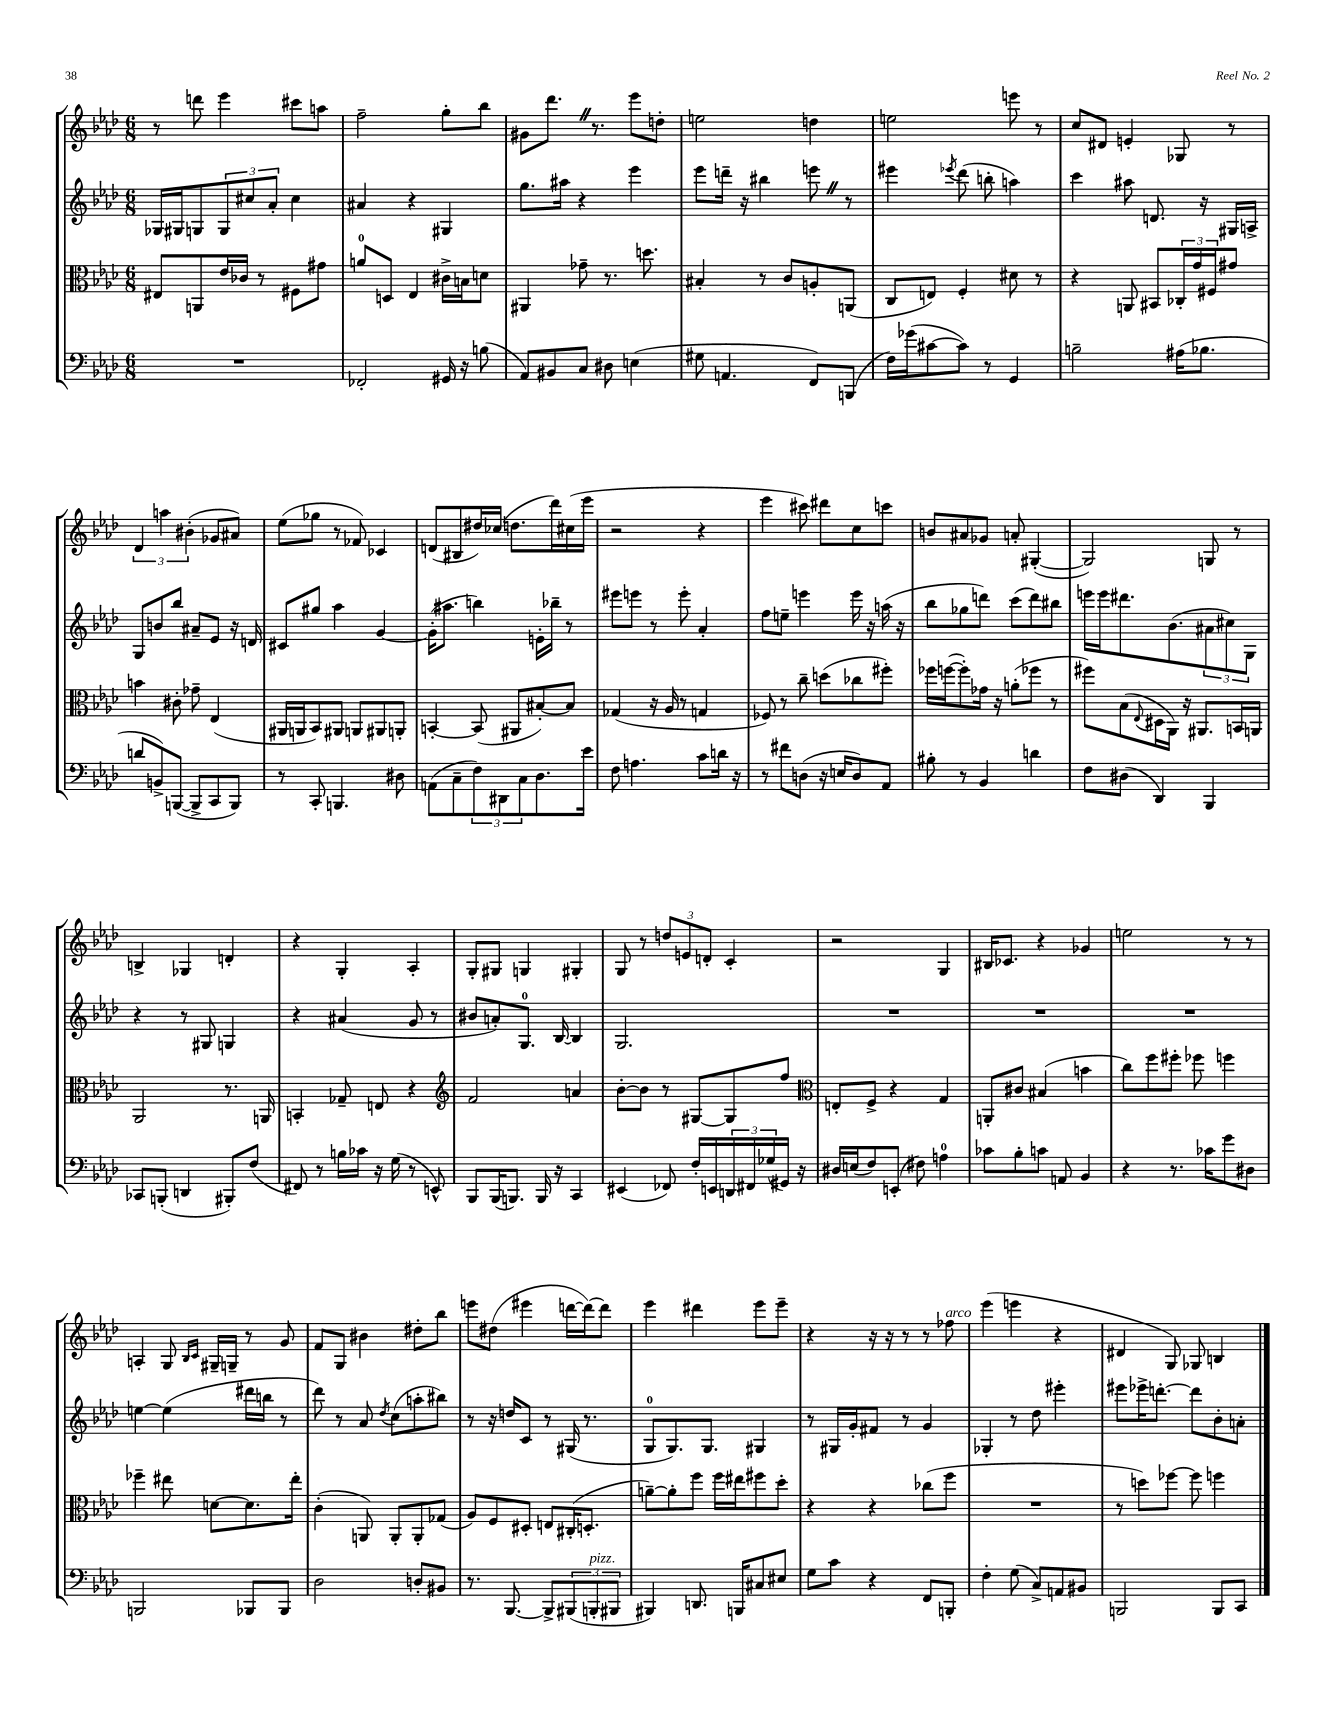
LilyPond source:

<<
\new StaffGroup <<
\new Staff = "s0" {
    \clef treble \key aes \major \numericTimeSignature \time 6/8
    r8 d'''8 ees'''4 cis'''8 a''8 |
    f''2-- g''8-. bes''8 |
    gis'8 des'''8. \once \override BreathingSign.text = \markup { \musicglyph "scripts.caesura.straight" } \breathe r8. ees'''8 d''8-. |
    e''2 d''4 |
    e''2 e'''8 r8 |
    c''8 dis'8 e'4-. ges8 r8 |
    \tuplet 3/2 { des'4 a''4 bis'4-.( } ges'8 ais'8) |
    ees''8( ges''8 r8 fes'8) ces'4 |
    d'8( bis8 dis''16) ces''16( d''8. des'''16) cis''16( ees'''16 |
    r2 r4 |
    ees'''4 cis'''8) dis'''8 c''8 c'''8 |
    b'8 ais'8 ges'8 a'8-. gis4~-.( |
    gis2) g8 r8 |
    b4-> ges4 d'4-. |
    r4 g4-. aes4-. |
    g8-. gis8 g4 gis4-. |
    g8 r8 \tuplet 3/2 { d''8 e'8 d'8-. } c'4-. |
    r2 g4 |
    bis16 ces'8. r4 ges'4 |
    e''2 r8 r8 |
    a4-. g8 \grace { bes16 c'16 } gis16-- g16-- r8 g'8 |
    f'8 g8 bis'4 dis''8-. bes''8 |
    e'''8 dis''8( eis'''4 d'''16~ d'''16~) d'''8 |
    ees'''4 dis'''4 ees'''8 ees'''8-- |
    r4 r16 r16 r8 r8 fes''8^\markup { \italic "arco" } |
    ees'''4( e'''4 r4 |
    dis'4 g8) ges8 b4 \bar "|." |
}
\new Staff = "s1" {
    \clef treble \key aes \major \numericTimeSignature \time 6/8
    ges16 gis16 g8 \tuplet 3/2 { g8 cis''8 aes'8-. } cis''4 |
    ais'4 r4 gis4 |
    g''8. ais''16 r4 ees'''4 |
    ees'''8 d'''16-- r16 bis''4 e'''8 \once \override BreathingSign.text = \markup { \musicglyph "scripts.caesura.straight" } \breathe r8 |
    eis'''4 \acciaccatura { ees'''8 } des'''8( b''8-. a''4) |
    c'''4 ais''8 d'8. r16 gis16 a16-> |
    g8 b'8 bes''8 ais'8-- ees'8 r16 d'16 |
    cis'8 gis''8 aes''4 g'4~ |
    g'16-.( ais''8. b''4) e'16-. bes''16-- r8 |
    eis'''8 e'''8 r8 e'''8-. aes'4-. |
    f''8 e''8-- e'''4 e'''16 r16 a''16( r16 |
    bes''8 ges''8 d'''8) c'''8( d'''8) bis''8 |
    e'''16 e'''16 dis'''8. bes'8.( \tuplet 3/2 { ais'8 cis''8) g8 } |
    r4 r8 gis8 g4 |
    r4 ais'4( g'8 r8 |
    bis'8 a'8-.) g8.-0 bes16~ bes4 |
    g2. |
    R2. |
    R2. |
    R2. |
    e''4~ e''4( dis'''16 b''16 r8 |
    des'''8) r8 aes'8 \acciaccatura { des''8 } c''8( a''8-. bis''8) |
    r8 r16 d''16 c'8 r8 gis16( r8. |
    g8-0 g8.) g8. gis4 |
    r8 gis16 g'16-. fis'8 r8 g'4 |
    ges4-. r8 des''8 eis'''4-. |
    eis'''8 ees'''16-> d'''8.~-. d'''8 bes'8-. a'8-. \bar "|." |
}
\new Staff = "s2" {
    \clef alto \key aes \major \numericTimeSignature \time 6/8
    eis8 a,8 ees'16 ces'16 r8 fis8 gis'8 |
    a'8-0 d8 ees4 cis'16-> b16 d'8 |
    ais,4 ges'8-- r8. d''8. |
    bis4-. r8 c'8 a8-. a,8( |
    c8 e8) f4-. dis'8 r8 |
    r4 a,8 bis,8 \tuplet 3/2 { ces16-. g'16 fis16 } gis'8 |
    b'4 cis'8-. ges'8-- ees4( |
    ais,16 a,16 bes,8) ais,8 a,8 ais,8 a,8-. |
    b,4~-. b,8( ais,8 bis8~-.) bis8 |
    ges4( r16 aes16 r8 g4 |
    fes8) r8 c''8-- d''8( ces''8 fis''8-.) |
    fes''16 f''16~( f''8-.) ges'16 r16 a'8-.( fes''8 r8 |
    fis''8) bes8( \appoggiatura { ees8 } dis16 aes,16) r16 ais,8. b,16 a,16 |
    aes,2 r8. a,16 |
    b,4-. ges8-- e8 r4 |
    \clef treble f'2 a'4 |
    bes'8~-. bes'8 r8 gis8~ gis8 f''8 |
    \clef alto e8-. f8-> r4 g4 |
    a,8-. cis'8 bis4( b'4 |
    c''8) f''8 fis''8-. fes''8 f''4 |
    fes''4-- eis''8 d'8~ d'8. eis''16-. |
    c'4-.( a,8) a,8-. a,8-. ges8( |
    aes8) f8 dis8-. e8 cis16-.( d8.-. |
    a'8~--) a'8-. f''8 f''16 eis''16 fis''8 des''8-. |
    r4 r4 ces''8( f''8 |
    R2. |
    r8 d''8) fes''8~ fes''8 f''4 \bar "|." |
}
\new Staff = "s3" {
    \clef bass \key aes \major \numericTimeSignature \time 6/8
    R2. |
    fes,2-. gis,16 r16 b8( |
    aes,8) bis,8 c8 dis8 e4( |
    gis8 a,4. f,8) b,,8( |
    f16) ges'16( cis'8~ cis'8) r8 g,4 |
    b2-- ais16( bes8. |
    d'8 b,8->) b,,8~( b,,8-> c,8 b,,8) |
    r8 c,8-. b,,4. dis8 |
    a,8( c8-- \tuplet 3/2 { f8) dis,8 c8 } des8. ees'16 |
    f8 a4. c'8 d'16 r16 |
    r8 fis'8 d8( r16 e16 d8) aes,8 |
    bis8-. r8 bes,4 d'4 |
    f8 dis8( des,4) bes,,4 |
    ces,8 b,,8-.( d,4 bis,,8-.) f8( |
    fis,8) r8 b16 ces'16 r16 g16( r8 e,8-^) |
    bes,,8 bes,,16( b,,8.) b,,16 r16 c,4 |
    eis,4( fes,8) f16-. e,16 \tuplet 3/2 { d,16 fis,16 ges16( } gis,16) r16 |
    dis16 e16( f8) e,8-.( fis8) a4-0 |
    ces'8 bes8-. c'8 a,8 bes,4 |
    r4 r8. ces'16 g'8 dis8 |
    b,,2 bes,,8 bes,,8 |
    des2 d8-. bis,8 |
    r8. bes,,8.~ bes,,8-> \tuplet 3/2 { bis,,8( b,,8-.^\markup { \italic "pizz." } bis,,8 } |
    bis,,4) d,8. b,,16 cis8 eis8 |
    g8 c'8 r4 f,8 b,,8-. |
    f4-. g8( c8->) a,8 bis,8 |
    b,,2 b,,8 c,8 \bar "|." |
}
>>
>>
\layout { \context { \Score \remove "Bar_number_engraver" } }
